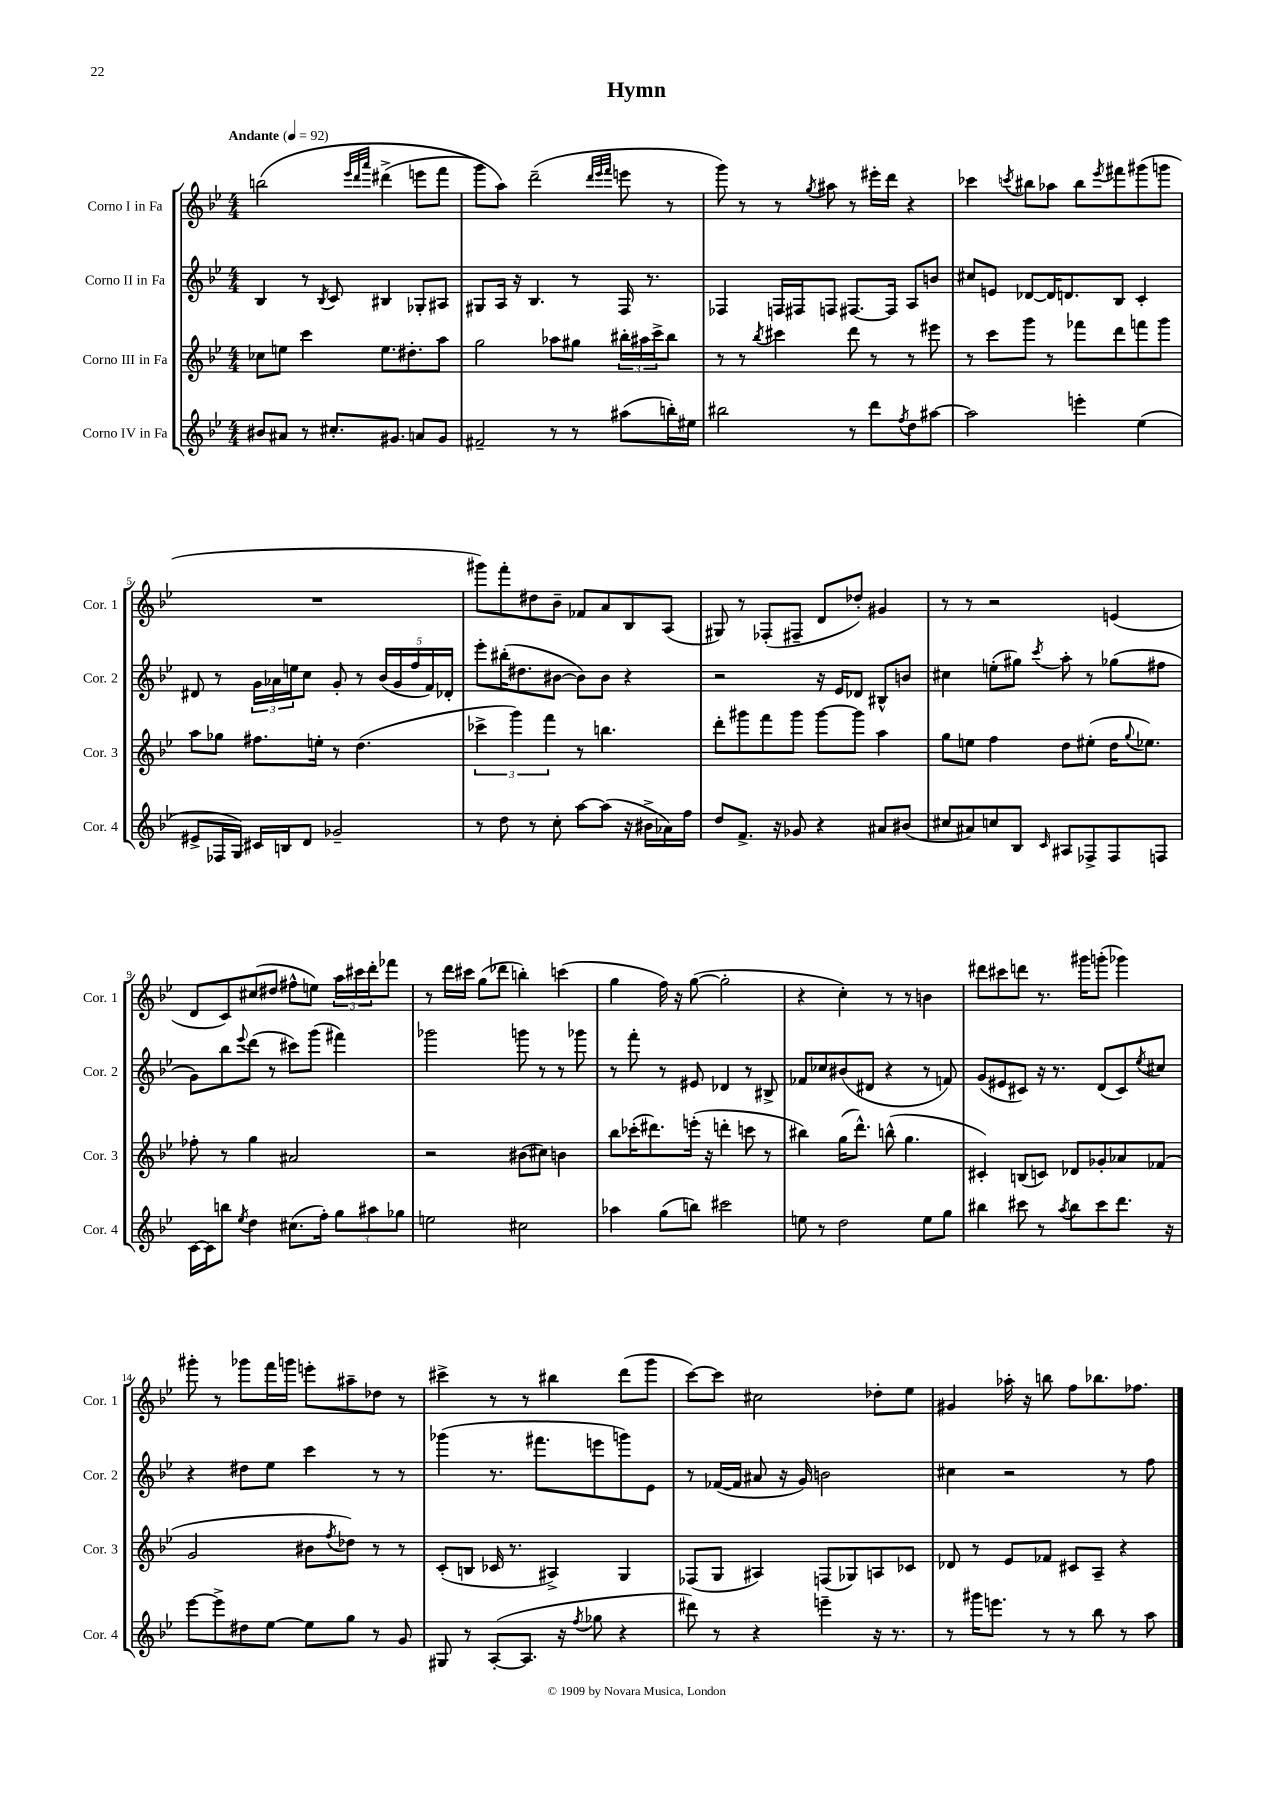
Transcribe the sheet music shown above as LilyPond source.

\header { title = "Hymn" }
<<
\new StaffGroup <<
\new Staff = "s0" \with { instrumentName = "Corno I in Fa" shortInstrumentName = "Cor. 1" } {
    \clef treble \key bes \major \numericTimeSignature \time 4/4 \tempo "Andante" 4 = 92
    b''2\( \grace { ees'''32 d'''32 a'''32 } dis'''4->( e'''8 f'''8 |
    g'''8) a''8\) d'''2--( \grace { d'''32 ees'''32 f'''32 } e'''8 r8 |
    g'''8) r8 r8 \acciaccatura { g''8 } ais''8 r8 eis'''16-. d'''16 r4 |
    ces'''4 \acciaccatura { c'''8 } bis''8 aes''8 bis''8 \acciaccatura { ees'''8 } fis'''8 gis'''8( g'''8 |
    R1 |
    gis'''8) f'''8-. dis''8 bes'8-- fes'8 a'8 bes8 a8( |
    gis8) r8 fes8-.( fis8-- d'8 des''8-.) gis'4 |
    r8 r8 r2 e'4( |
    d'8 c'8) cis''8( dis''8 fis''8-^ e''8) \tuplet 3/2 { a''16 cis'''16 d'''16-. } fes'''8 |
    r8 d'''16 cis'''16 g''8( des'''8 b''4-.) c'''4( |
    g''4 f''16) r16 g''8~( g''2-. |
    r4 c''4-.) r8 r8 b'4 |
    dis'''8 cis'''8 d'''8 r8. gis'''16 g'''8-.( ges'''4) |
    gis'''8-. r8 ges'''8 f'''16 g'''16 e'''8-. ais''8-- des''8 r8 |
    cis'''4-> r8 r8 bis''4 d'''8( g'''8 |
    c'''8~) c'''8 cis''2 des''8-. ees''8 |
    gis'4 aes''16-. r16 b''8 f''8 bes''8. fes''8. \bar "|." |
}
\new Staff = "s1" \with { instrumentName = "Corno II in Fa" shortInstrumentName = "Cor. 2" } {
    \clef treble \key bes \major \numericTimeSignature \time 4/4
    bes4 r8 \acciaccatura { bes8 } c'8 bis4 ges8-. ais8 |
    gis8 a16 r16 bes4. r8 f16 r8. |
    fes4 f16 fis16 f8 fis8.~ fis16 a8 b'8 |
    cis''8 e'8 des'8~ des'16 d'8. bes8 c'4-. |
    dis'8 r8 \tuplet 3/2 { g'16 aes'16 e''16 } c''8 g'8-. r8 \tuplet 5/4 { bes'16( g'16 f''16 f'16) des'16-. } |
    ees'''8-. bis''16-.( dis''8. bis'8~ bis'8) bis'8 r4 |
    r2 r16 ees'16 des'8 bis8-^ b'8 |
    cis''4 e''8-.( gis''8) \acciaccatura { c'''8 } a''8-. r8 ges''8( fis''8 |
    g'8) bes''8 \appoggiatura { ees'''8 } d'''8( r8 cis'''8) g'''8( fis'''4) |
    ges'''2 g'''8 r8 r8 ges'''8 |
    r8 f'''8-. r8 eis'8 des'4 r8 bis8-> |
    fes'8 ces''8 bis'8( dis'8 r4 r8 f'8) |
    g'8( eis'8 cis'8) r16 r8. d'8( cis'8) \acciaccatura { ees''8 } cis''8 |
    r4 dis''8 ees''8 c'''4 r8 r8 |
    ges'''4( r8. fis'''8. e'''8 g'''8) ees'8 |
    r8 fes'16~( fes'16 ais'8 r16 g'16) b'2 |
    cis''4 r2 r8 f''8 \bar "|." |
}
\new Staff = "s2" \with { instrumentName = "Corno III in Fa" shortInstrumentName = "Cor. 3" } {
    \clef treble \key bes \major \numericTimeSignature \time 4/4
    ces''8 e''8 c'''4 e''8. dis''8.-. a''8 |
    g''2 aes''8 gis''8 \tuplet 3/2 { bis''16-. ais''16 c'''16-> } bis''8 |
    r8 r8 \acciaccatura { bes''8 } cis'''4 d'''8 r8 r8 eis'''8 |
    r8 c'''8 g'''8 r8 fes'''8 d'''8 f'''8 g'''8 |
    a''8 ges''8 fis''8. e''16-. r8 d''4.( |
    \tuplet 3/2 { ces'''4-> g'''4) f'''4 } r8 b''4. |
    d'''8-. gis'''8 f'''8 gis'''8 gis'''8~ gis'''8 a''4 |
    g''8 e''8 f''4 d''8 eis''8-.( d''16 \appoggiatura { g''8 } ees''8.) |
    fes''8-. r8 g''4 ais'2 |
    r2 bis'8( cis''8) b'4 |
    bes''8 ces'''16-.( dis'''8.) e'''16-.( r16 d'''4-. c'''8 r8 |
    bis''4) g''16( d'''8.-^) b''8-^( g''4. |
    cis'4-.) b8( c'8) des'8 ges'8-. aes'8 fes'8( |
    g'2 bis'8 \acciaccatura { f''8 } des''8) r8 r8 |
    c'8-.( b8 ces'16 r8. ais4->) g4 |
    fes8( g8 ais4) f8( ges8) a8 ces'8 |
    des'8 r8 ees'8 fes'8 cis'8 a8-- r4 \bar "|." |
}
\new Staff = "s3" \with { instrumentName = "Corno IV in Fa" shortInstrumentName = "Cor. 4" } {
    \clef treble \key bes \major \numericTimeSignature \time 4/4
    bis'8 ais'8 r8 cis''8.-. gis'8. a'8 gis'8 |
    fis'2-- r8 r8 ais''8( b''16-.) eis''16 |
    bis''2 r8 d'''8 \acciaccatura { f''8 } d''8 ais''8~ |
    ais''2 e'''4-. ees''4( |
    eis'8-> fes16 g16) cis'16 b16 d'8 ges'2-- |
    r8 d''8 r8 c''8-. a''8~ a''8( r16 bis'16-> aes'16) f''16 |
    d''8 f'8.-> r16 ges'8 r4 ais'8 bis'8( |
    cis''8 ais'8) c''8 bes8 \grace { c'16 } ais8 fes8-> fes8 f8 |
    c'16~ c'16 b''8 \acciaccatura { ees''8 } d''4 cis''8.( f''16-.) \tuplet 3/2 { g''8 ais''8 ges''8 } |
    e''2 cis''2 |
    aes''4 g''8( b''8) cis'''2 |
    e''8 r8 d''2 e''8 g''8 |
    bis''4 cis'''8 r8 \acciaccatura { a''8 } bis''8 cis'''8 d'''8. r16 |
    ees'''8~ ees'''8-> dis''8 ees''8~ ees''8 g''8 r8 g'8 |
    gis8 r8 a8~-.( a8. r16 \acciaccatura { f''8 } ges''8 r4 |
    dis'''8) r8 r4 e'''4-- r16 r8. |
    r8 gis'''16 e'''8. r8 r8 bes''8 r8 a''8 \bar "|." |
}
>>
>>
